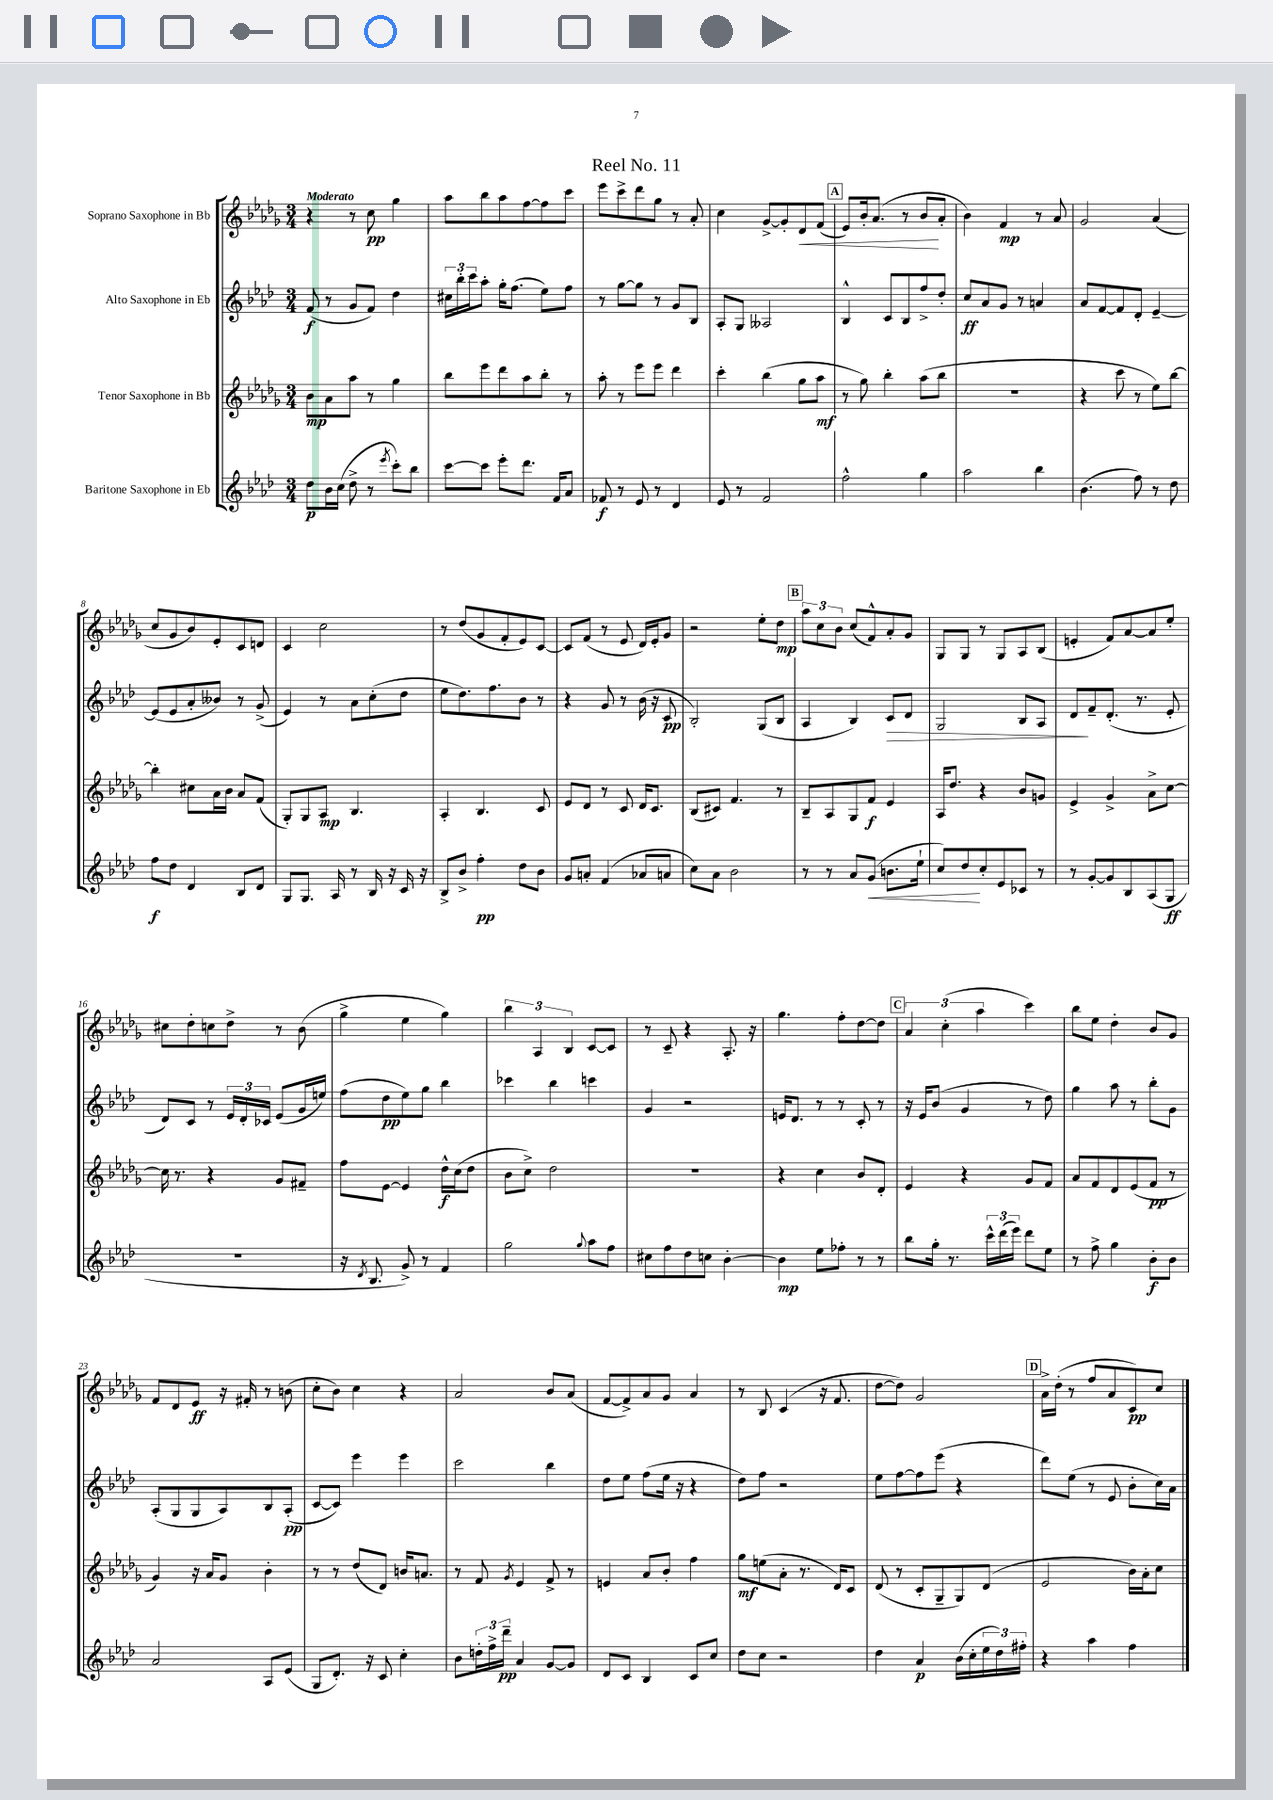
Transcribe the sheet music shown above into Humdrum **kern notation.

**kern	**dynam	**kern	**dynam	**kern	**dynam	**kern	**dynam
*part4	*part4	*part3	*part3	*part2	*part2	*part1	*part1
*staff4	*staff4	*staff3	*staff3	*staff2	*staff2	*staff1	*staff1
*I"Baritone Saxophone in Eb	*	*I"Tenor Saxophone in Bb	*	*I"Alto Saxophone in Eb	*	*I"Soprano Saxophone in Bb	*
*clefG2	*	*clefG2	*	*clefG2	*	*clefG2	*
*k[b-e-a-d-]	*	*k[b-e-a-d-g-]	*	*k[b-e-a-d-]	*	*k[b-e-a-d-g-]	*
*M3/4	*	*M3/4	*	*M3/4	*	*M3/4	*
=1	=1	=1	=1	=1	=1	=1	=1
!	!	!	!	!	!	!LO:TX:a:B:t=Moderato	!
8dd-\L	p	8b-\L	mp	(8f/	f	4r	.
16b-\L	.	8a-\	.	8r	.	.	.
(16cc\JJ	.	.	.	.	.	.	.
8dd-^\	.	8aa-\J	.	8g/L	.	8r	.
8r	.	8r	.	8f/J)	.	8cc\	pp
8qeee-/	.	.	.	.	.	.	.
8ccc'\L)	.	4gg-\	.	4dd-\	.	4gg-\	.
8bb-\J	.	.	.	.	.	.	.
=2	=2	=2	=2	=2	=2	=2	=2
[8ccc\L	.	8bb-\L	.	24cc#X\LL	.	8aa-\L	.
.	.	.	.	24bb-'\	.	.	.
.	.	.	.	24ccc\J	.	.	.
8ccc\J]	.	8eee-\	.	8aa-'\J	.	8bb-\	.
8eee-'\L	.	8ddd-\	.	16gg'\KL	.	8aa-\	.
.	.	.	.	(8.ff\J	.	.	.
8.ddd-\J	.	8aa-\	.	.	.	[8ff\	.
.	.	8bb-'\J	.	8ee-\L)	.	8ff\]	.
16f/KL	.	.	.	.	.	.	.
8a-/J	.	8r	.	8ff\J	.	8ccc\J	.
=3	=3	=3	=3	=3	=3	=3	=3
8f-X/	f	8aa-'\	.	8r	.	8eee-\L	.
8r	.	8r	.	[8gg\L	.	8ccc^\	.
8e-/	.	8eee-\L	.	8gg\J]	.	8ddd-\	.
8r	.	8eee-\J	.	8r	.	8gg-\J	.
4d-/	.	4ddd-\	.	8g/L	.	8r	.
.	.	.	.	8B-/J	.	8a-'/	.
=4	=4	=4	=4	=4	=4	=4	=4
8e-/	.	4ccc'\	.	8A-'/L	.	4cc\	.
8r	.	.	.	8G/J	.	.	.
2f/	.	(4bb-\	.	2A--X/	.	[8g-^/L	.
.	.	.	.	.	.	8g-'/]	.
!	!	!	!	!	!	!	!LO:HP:b
.	.	8gg-\L	.	.	.	8d-/	<
.	.	8aa-\J	mf	.	.	(8f/J	.
!!LO:REH:place=s1:t=A
=5	=5	=5	=5	=5	=5	=5	=5
2ff^^\	.	8r	.	4B-^^/	.	8e-/L)	.
.	.	8gg-\)	.	.	.	16b-'/k	.
.	.	.	.	.	.	(8.a-/J	.
.	.	4bb-'\	.	8c/L	.	.	.
.	.	.	.	8B-/	.	8r	.
4gg\	.	(8aa-\L	.	8ff^/	.	8b-/L	.
.	.	8bb-\J	.	8dd-'/J	.	8a-'/J	[
=6	=6	=6	=6	=6	=6	=6	=6
2aa-\	.	2.r	.	8cc/L	ff	4b-\)	.
.	.	.	.	8a-/	.	.	.
.	.	.	.	8g/J	.	4f/	mp
.	.	.	.	8r	.	.	.
4bb-\	.	.	.	4an/	.	8r	.
.	.	.	.	.	.	8a-/	.
=7	=7	=7	=7	=7	=7	=7	=7
(4.b-\	.	4r	.	8a-/L	.	2g-/	.
.	.	.	.	[8f/	.	.	.
.	.	8ccc\	.	8f/]	.	.	.
8ff\)	.	8r	.	8d-'/J	.	.	.
8r	.	8ee-\L)	.	[4e-~/	.	(4a-/	.
8dd-\	.	[8bb-\J	.	.	.	.	.
!!LO:LB:g=z
=8	=8	=8	=8	=8	=8	=8	=8
8ff\L	f	4bb-'\]	.	(8e-/L]	.	8cc/L	.
8dd-\J	.	.	.	8e-/	.	8g-/	.
4d-/	.	8cc#X\L	.	8a-'/	.	8b-/)	.
.	.	16a-\L	.	8b--X/J)	.	8e-'/	.
.	.	16b-\JJ	.	.	.	.	.
8B-/L	.	8a-/L	.	8r	.	8c/	.
8d-/J	.	(8f/J	.	(8g^/	.	8dn/J	.
=9	=9	=9	=9	=9	=9	=9	=9
8G/L	.	8G-'/L)	.	4e-/)	.	4c/	.
8.G/J	.	8G-/	.	.	.	.	.
.	.	8A-/J	mp	8r	.	2cc\	.
16A-/	.	.	.	.	.	.	.
8r	.	4.B-/	.	8a-\L	.	.	.
16B-/	.	.	.	(8cc'\	.	.	.
16r	.	.	.	.	.	.	.
16c/	.	.	.	8dd-\J	.	.	.
16r	.	.	.	.	.	.	.
=10	=10	=10	=10	=10	=10	=10	=10
8B-^/L	.	4A-'/	.	8ee-\L	.	8r	.
8b-^/J	.	.	.	8.dd-\)	.	(8dd-/L	.
4ff'\	pp	4.B-/	.	.	.	8g-/	.
.	.	.	.	8.ff\	.	.	.
.	.	.	.	.	.	8f'/	.
8dd-\L	.	.	.	8b-\J	.	8e-/)	.
8b-\J	.	8c/	.	8r	.	[8c/J	.
=11	=11	=11	=11	=11	=11	=11	=11
8g/L	.	8e-/L	.	4r	.	8c/L]	.
8an'/J	.	8d-/J	.	.	.	(8f/J	.
(4f/	.	8r	.	8g/	.	8r	.
.	.	8c/	.	8r	.	8e-/	.
8a-X/L	.	16d-/KL	.	(16b-\	.	16d-/LL)	.
.	.	8.c/J	.	16r	.	16e-'/J	.
8an/J	.	.	.	8c/	pp	8g-/J	.
=12	=12	=12	=12	=12	=12	=12	=12
8cc\L)	.	(8B-/L	.	2B-'/)	.	2r	.
8a-\J	.	8c#X/J)	.	.	.	.	.
2b-\	.	4.f/	.	.	.	.	.
.	.	.	.	(8G/L	.	8ee-'\L	.
.	.	8r	.	8B-/J	.	8dd-\J	mp
!!LO:REH:place=s1:t=B
=13	=13	=13	=13	=13	=13	=13	=13
8r	.	8B-~/L	.	4A-/	.	12aa-\L	.
.	.	.	.	.	.	12cc\	.
8r	.	8A-/	.	.	.	.	.
.	.	.	.	.	.	12b-\J	.
8a-/L	.	8G-/	.	4B-/)	.	(8cc/L	.
!	!LO:HP:b	!	!	!	!	!	!
(8g/J	<	8f/J	f	.	.	8f^^/)	.
!	!	!	!	!	!LO:HP:b	!	!
8.bn\L	.	4e-/	.	8c/L	>	8a-'/	.
.	.	.	.	8d-/J	.	8g-/J	.
16ee-`\Jk	.	.	.	.	.	.	.
=14	=14	=14	=14	=14	=14	=14	=14
8cc/L)	.	16A-/KL	.	2G/	.	8G-/L	.
.	.	8.dd-/J	.	.	.	.	.
8dd-/	.	.	.	.	.	8G-/J	.
8cc'/	[	4r	.	.	.	8r	.
8e-/	.	.	.	.	.	8G-/L	.
8c-X/J	.	8b-/L	.	8B-/L	.	8A-/	.
8r	.	8gn/J	.	8A-/J	.	(8B-/J	.
=15	=15	=15	=15	=15	=15	=15	=15
8r	.	4e-^/	.	8d-/L	.	4en'/	.
[8g'/L	.	.	.	8f~/	]	.	.
8g/]	.	4g-^/	.	(8.d-'/J	.	8f/L)	.
8B-/	.	.	.	.	.	[8a-/	.
.	.	.	.	8.r	.	.	.
(8A-/	.	8a-^\L	.	.	.	8a-/]	.
8G/J	ff	[8cc\J	.	8e-'/	.	8ee-'/J	.
!!LO:LB:g=z
=16	=16	=16	=16	=16	=16	=16	=16
2.r	.	16cc\]	.	8d-/L)	.	8cc#X\L	.
.	.	8.r	.	.	.	.	.
.	.	.	.	8c/J	.	8dd-'\	.
.	.	4r	.	8r	.	8ccn\	.
.	.	.	.	24e-/LL	.	8dd-^\J	.
.	.	.	.	24d-'/	.	.	.
.	.	.	.	24c-X/JJ	.	.	.
.	.	8g-/L	.	(8e-/L	.	8r	.
.	.	8f#X~/J	.	16g/L	.	(8b-\	.
.	.	.	.	16een/JJ)	.	.	.
=17	=17	=17	=17	=17	=17	=17	=17
16r	.	8ff\L	.	(8ff\L	.	4gg-^\	.
8qd-/	.	.	.	.	.	.	.
8.B-/	.	.	.	.	.	.	.
.	.	[8e-\J	.	8dd-\	pp	.	.
8g^/)	.	4e-/]	.	8ee-\)	.	4ee-\	.
8r	.	.	.	8gg\J	.	.	.
4f/	.	16dd-^^\LL	f	4bb-\	.	4gg-\)	.
.	.	(16cc\J	.	.	.	.	.
.	.	8dd-\J	.	.	.	.	.
=18	=18	=18	=18	=18	=18	=18	=18
2gg\	.	8b-\L	.	4ccc-X\	.	6bb-\	.
.	.	8cc^\J)	.	.	.	.	.
.	.	.	.	.	.	6A-/	.
.	.	2dd-\	.	4bb-\	.	.	.
.	.	.	.	.	.	6B-/	.
8qqgg/	.	.	.	.	.	.	.
8aa-\L	.	.	.	4cccn\	.	[8c/L	.
8ff\J	.	.	.	.	.	8c/J]	.
=19	=19	=19	=19	=19	=19	=19	=19
8cc#X\L	.	2.r	.	4g/	.	8r	.
8ff\	.	.	.	.	.	8c~/	.
8dd-\	.	.	.	2r	.	4r	.
8ccn\J	.	.	.	.	.	.	.
[4b-'\	.	.	.	.	.	8.A-'/	.
.	.	.	.	.	.	16r	.
=20	=20	=20	=20	=20	=20	=20	=20
4b-\]	mp	4r	.	16en/KL	.	4.gg-\	.
.	.	.	.	8.d-/J	.	.	.
8ee-\L	.	4cc\	.	8r	.	.	.
8ff-X'\J	.	.	.	8r	.	8ff'\L	.
8r	.	8b-/L	.	8c'/	.	[8dd-\	.
8r	.	8d-'/J	.	8r	.	8dd-\J]	.
!!LO:REH:place=s1:t=C
=21	=21	=21	=21	=21	=21	=21	=21
8bb-\L	.	4e-/	.	16r	.	6a-/	.
.	.	.	.	16e-/KL	.	.	.
16gg'\Jk	.	.	.	(8b-/J	.	.	.
.	.	.	.	.	.	(6cc'\	.
8.r	.	.	.	.	.	.	.
.	.	4r	.	4g/	.	.	.
.	.	.	.	.	.	6aa-\	.
24ccc^^\LL	.	.	.	.	.	.	.
(24ddd-\	.	.	.	.	.	.	.
24eee-\JJ)	.	.	.	.	.	.	.
8ddd-\L	.	8g-/L	.	8r	.	4ccc\)	.
8ee-\J	.	8f/J	.	8dd-\)	.	.	.
=22	=22	=22	=22	=22	=22	=22	=22
8r	.	8a-/L	.	4gg\	.	8bb-\L	.
8ff^\	.	8f/	.	.	.	8ee-\J	.
4gg\	.	8d-/	.	8aa-\	.	4dd-'\	.
.	.	(8e-/	.	8r	.	.	.
8b-'\L	f	8f/J	pp	8bb-'\L	.	8b-/L	.
8b-\J	.	8r	.	8g\J	.	8g-/J	.
!!LO:LB:g=z
=23	=23	=23	=23	=23	=23	=23	=23
2a-/	.	4g-/)	.	(8A-'/L	.	8f/L	.
.	.	.	.	8G/	.	8d-/	.
.	.	16r	.	8G/	.	8e-/J	ff
.	.	16a-/KL	.	.	.	.	.
.	.	8g-/J	.	8A-/)	.	16r	.
.	.	.	.	.	.	16f#X'/	.
8A-/L	.	4b-'\	.	8B-/	.	8r	.
(8e-/J	.	.	.	(8A-'/J	pp	(8bn\	.
=24	=24	=24	=24	=24	=24	=24	=24
8G/L	.	8r	.	[8c/L	.	8cc'\L	.
8.d-'/J)	.	8r	.	8c/J])	.	8b-\J)	.
.	.	(8dd-/L	.	4eee-\	.	4cc\	.
16r	.	.	.	.	.	.	.
8c/	.	8d-/J)	.	.	.	.	.
4cc'\	.	16bn/KL	.	4eee-\	.	4r	.
.	.	8.an/J	.	.	.	.	.
=25	=25	=25	=25	=25	=25	=25	=25
8b-\L	.	8r	.	2ccc\	.	2a-/	.
24ddn'\L	.	8f/	.	.	.	.	.
24ff^\	.	.	.	.	.	.	.
24ddd-~\JJ	pp	.	.	.	.	.	.
.	.	8qg-/	.	.	.	.	.
4a-/	.	4e-/	.	.	.	.	.
[8g/L	.	8f^/	.	4bb-\	.	8b-/L	.
8g/J]	.	8r	.	.	.	(8a-/J	.
=26	=26	=26	=26	=26	=26	=26	=26
8d-/L	.	4en/	.	8dd-\L	.	[8f/L	.
8c/J	.	.	.	8ee-\J	.	8f^/])	.
4B-/	.	8a-/L	.	(8ff\L	.	8a-/	.
.	.	8b-'/J	.	16ee-\Jk	.	8g-/J	.
.	.	.	.	16r	.	.	.
8c/L	.	4ff\	.	4r	.	4a-/	.
8cc/J	.	.	.	.	.	.	.
=27	=27	=27	=27	=27	=27	=27	=27
8dd-\L	.	8gg-\L	mf	8dd-\L)	.	8r	.
8cc\J	.	(8een\	.	8ff\J	.	8B-/	.
2r	.	8a-'\J	.	2r	.	(4c/	.
.	.	8.r	.	.	.	.	.
.	.	.	.	.	.	16r	.
.	.	16d-/KL)	.	.	.	8.f/	.
.	.	8c/J	.	.	.	.	.
=28	=28	=28	=28	=28	=28	=28	=28
4dd-\	.	(8d-/	.	8ee-\L	.	[8dd-\L	.
.	.	8r	.	[8ff\	.	8dd-\J])	.
4a-/	p	8c'/L	.	8ff\]	.	2g-/	.
.	.	8G-~/	.	(8eee-\J	.	.	.
(16b-\LL	.	8G-/)	.	4r	.	.	.
16cc'\	.	.	.	.	.	.	.
24ee-\	.	(8d-/J	.	.	.	.	.
24dd-\)	.	.	.	.	.	.	.
24ff#X'\JJ	.	.	.	.	.	.	.
!!LO:REH:place=s1:t=D
=29	=29	=29	=29	=29	=29	=29	=29
4r	.	2e-/	.	8ddd-\L)	.	16a-^\LL	.
.	.	.	.	.	.	(16dd-'\JJ	.
.	.	.	.	(8ee-\J	.	8r	.
4aa-\	.	.	.	8r	.	8ff/L	.
.	.	.	.	8e-/	.	8a-/	.
4ff\	.	16b-\LL)	.	8b-'\L	.	8c/)	pp
.	.	16a-'\J	.	.	.	.	.
.	.	8cc\J	.	16cc\L)	.	8cc/J	.
.	.	.	.	16a-\JJ	.	.	.
==	==	==	==	==	==	==	==
*-	*-	*-	*-	*-	*-	*-	*-
